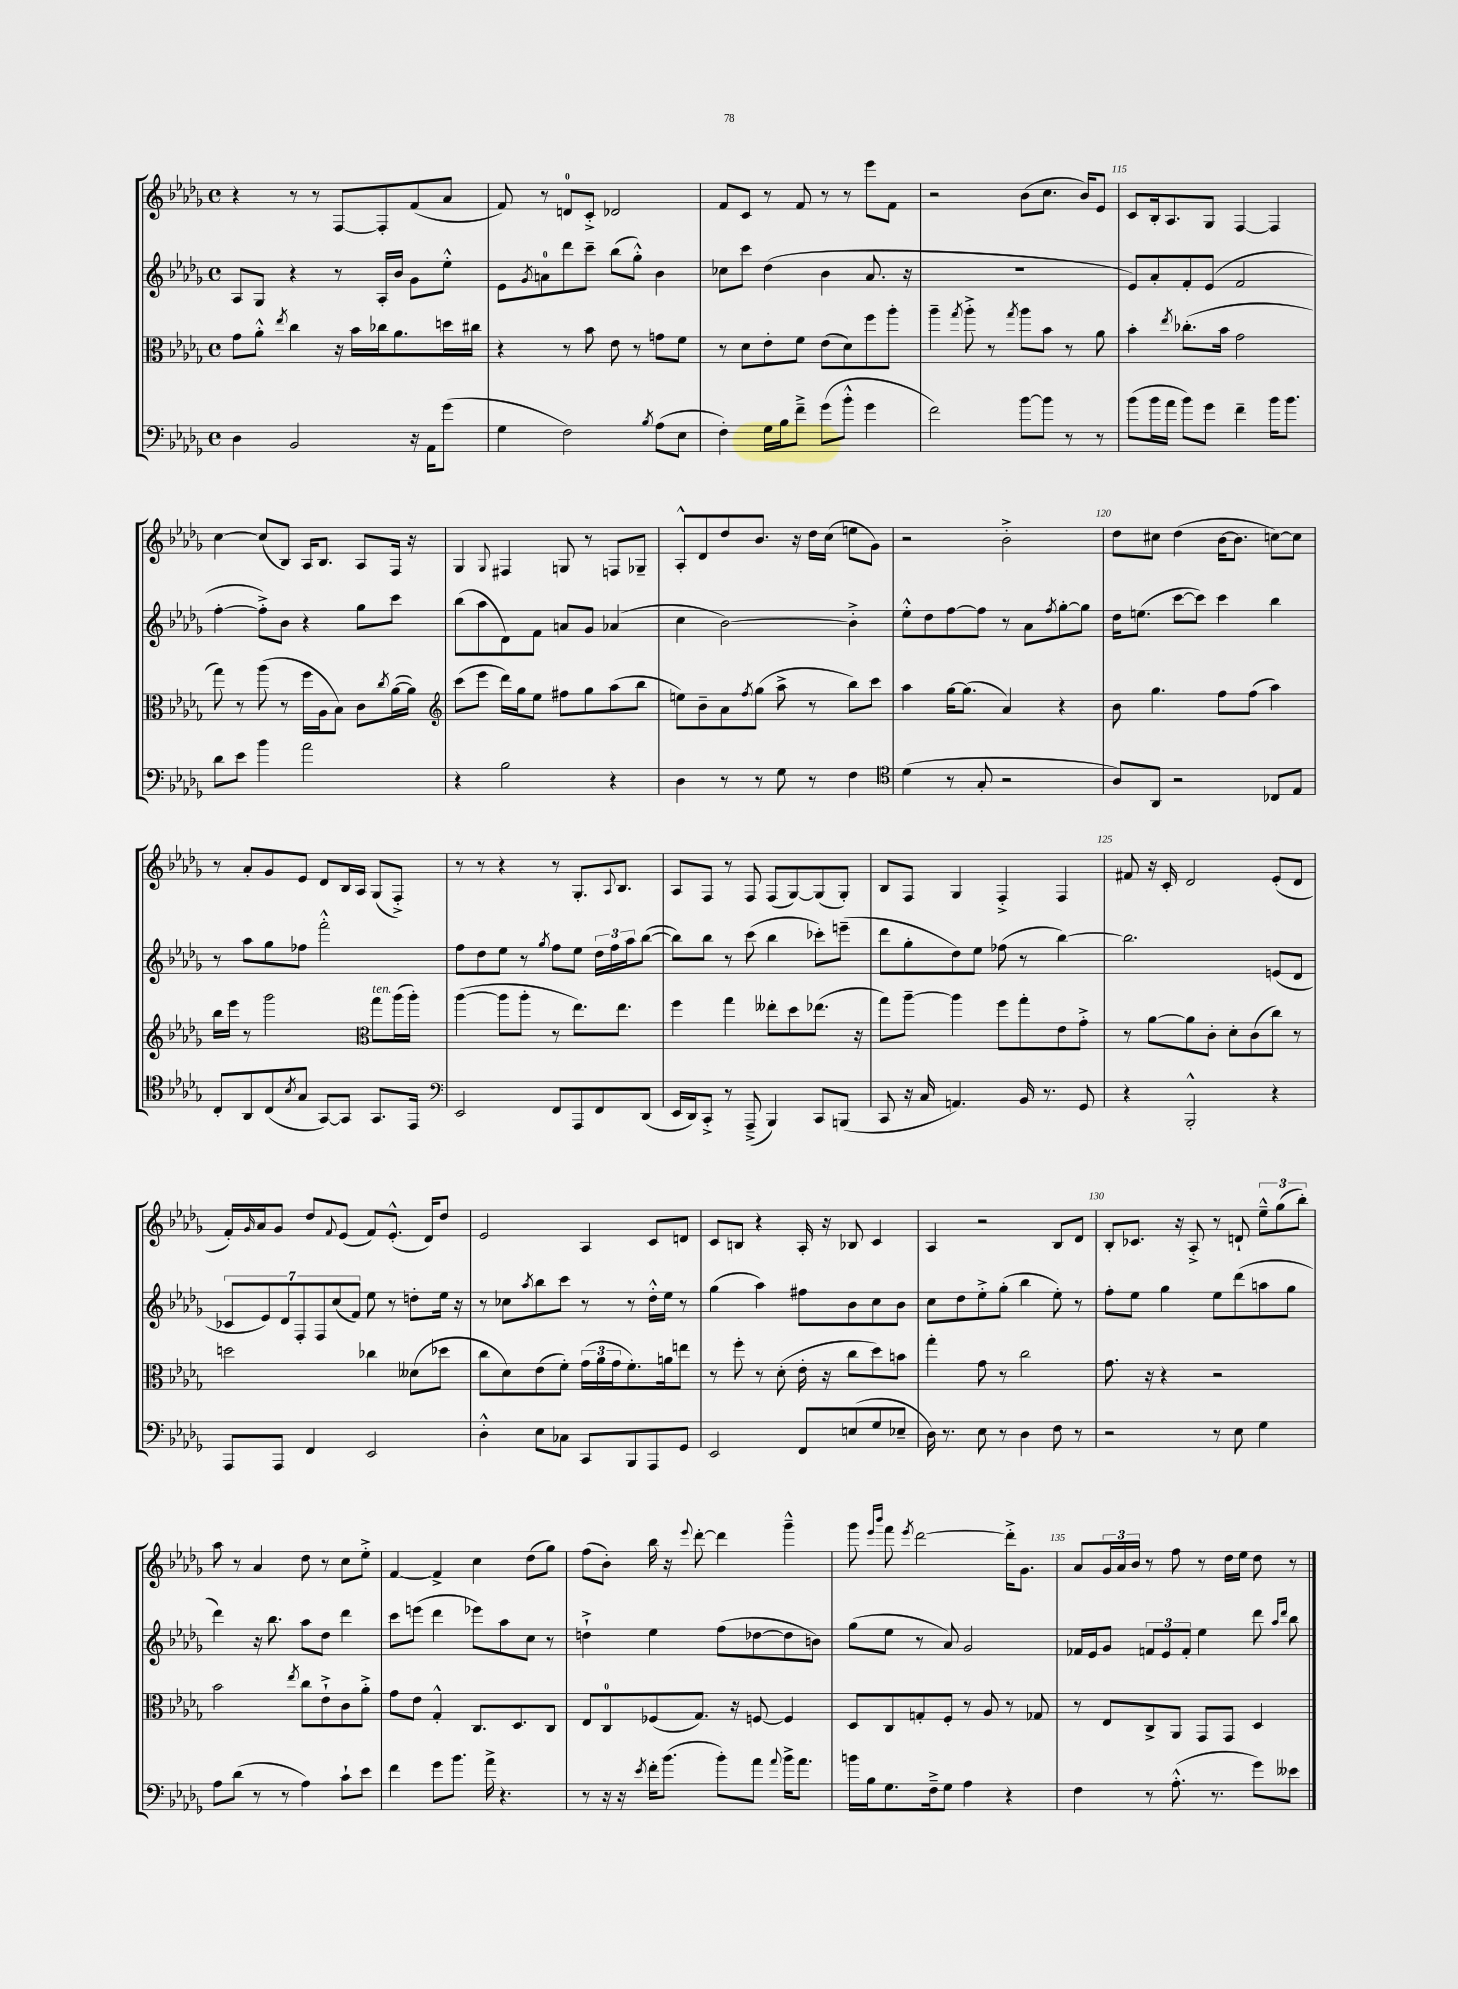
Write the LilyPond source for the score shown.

<<
\new StaffGroup <<
\new Staff = "s0" {
    \clef treble \key des \major \defaultTimeSignature \time 4/4
    r4 r8 r8 f8~ f8-. f'8( aes'8 |
    f'8) r8 d'8-0 c'8-.-> des'2 |
    f'8 c'8 r8 f'8 r8 r8 ees'''8 f'8 |
    r2 bes'8( c''8. bes'16) ees'8 |
    c'8 bes16-. aes8. ges8 f4~ f4 |
    c''4~ c''8( bes8) aes16 bes8. aes8 f16 r16 |
    ges4 \appoggiatura { ges8 } fis4 g8 r8 f8 ges8-- |
    aes8-.-^ des'8 des''8 bes'8. r16 des''16 c''16( e''8 ges'8) |
    r2 bes'2-.-> |
    des''8 cis''8 des''4( bes'16~ bes'8. c''8~) c''8 |
    r8 aes'8-. ges'8 ees'8 des'8 bes16 aes16 ges8( f8-.->) |
    r8 r8 r4 r8 ges8.-. \appoggiatura { aes8 } bes8. |
    aes8 f8 r8 f8 f8( ges8~) ges8( ges8-.) |
    bes8 f8 ges4 f4-.-> f4 |
    fis'8 r16 c'16-. des'2 ees'8-.( des'8 |
    f'16-.) \grace { ges'16 } aes'16 ges'8 des''8 \appoggiatura { f'8 } ees'8( f'8) ees'8.-.-^( des'16) des''8 |
    ees'2 aes4 c'8 d'8 |
    c'8 b8 r4 aes16-. r16 bes8 c'4 |
    aes4 r2 bes8 des'8 |
    bes8-. ces'8. r16 aes8-.-> r8 d'8-! \tuplet 3/2 { ees''8---^ ges''8( bes''8-.) } |
    aes''8 r8 aes'4 des''8 r8 c''8 ees''8-.-> |
    f'4~ f'4-> c''4 des''8( ges''8) |
    f''8( bes'8-.) bes''16 r16 \appoggiatura { ees'''8 } des'''8~-. des'''4 ges'''4---^ |
    ges'''8 \grace { ees'''16 bes'''16 } f'''8 \acciaccatura { ees'''8 } des'''2~ des'''16-.-> ges'8. |
    aes'8 \tuplet 3/2 { ges'16 aes'16 bes'16 } r8 f''8 r8 des''16 ees''16 des''8 r8 \bar "|." |
}
\new Staff = "s1" {
    \clef treble \key des \major \defaultTimeSignature \time 4/4
    aes8 ges8 r4 r8 aes16-. bes'16 ges'8 ees''8-.-^ |
    ees'8 \acciaccatura { ges'8 } a'8-0 des'''8 c'''8-- bes''8( ges''8-.-^) bes'4 |
    ces''8 c'''8 des''4( bes'4 aes'8. r16 |
    R1 |
    ees'8) aes'8-. f'8-. ees'8( f'2 |
    f''4~-. f''8-.->) bes'8 r4 ges''8 c'''8 |
    bes''8( aes''8 des'8) f'8 a'8 ges'8 aes'4( |
    c''4 bes'2~) bes'4-.-> |
    ees''8-.-^ des''8 f''8~ f''8 r8 aes'8 \acciaccatura { f''8 } ges''8~-. ges''8 |
    des''16 e''8.( c'''8~ c'''8) c'''4 bes''4 |
    r8 aes''8 ges''8 fes''8 f'''2-.-^ |
    f''8 des''8 ees''8 r8 \acciaccatura { ges''8 } f''8 ees''8 \tuplet 3/2 { des''16 f''16 aes''16 } bes''8~( |
    bes''8) bes''8 r8 c'''8( bes''4 ces'''8-.) e'''8--( |
    des'''8 ges''8-. des''8) ees''8 fes''8( r8 bes''4~) |
    bes''2. e'8( des'8 |
    \tuplet 7/4 { ces'8 ees'8) des'8 f8-. f8 c''8( f'8) } ees''8 r8 d''8-. ees''16 r16 |
    r8 ces''8 \acciaccatura { aes''8 } bes''8 c'''8 r8 r8 des''16-.-^ ees''16 r8 |
    ges''4( aes''4) fis''8 bes'8 c''8 bes'8 |
    c''8 des''8 ees''8-.-> ges''8-.( bes''4 ees''8-.) r8 |
    f''8-. ees''8 ges''4 ees''8 des'''8( a''8 ges''8 |
    des'''4) r16 bes''8. aes''8 des''8 des'''4 |
    c'''8 e'''8( des'''4 ees'''8) aes''8 c''8 r8 |
    d''4-!-> ees''4 f''8( des''8~ des''8 b'8) |
    ges''8( ees''8 r8 aes'8) ges'2 |
    fes'16 ees'16 ges'8 \tuplet 3/2 { f'8 ees'8 f'8-. } ees''4 des'''8 \grace { aes''16 des'''16 } bes''8 \bar "|." |
}
\new Staff = "s2" {
    \clef alto \key des \major \defaultTimeSignature \time 4/4
    ges'8 aes'8-.-^ \acciaccatura { ees''8 } c''4 r16 bes'16 ces''16 aes'8. d''16 cis''16 |
    r4 r8 bes'8 ees'8 r8 g'8 f'8 |
    r8 des'8 ees'8-. f'8 ees'8( des'8) f''8 aes''8-. |
    aes''4-- \acciaccatura { ges''8 } aes''8-.-> r8 \acciaccatura { ges''8 } aes''8 bes'8 r8 aes'8 |
    bes'4-. \acciaccatura { ees''8 } ces''8.-.( bes'16 ges'2 |
    ges''8) r8 aes''8( r8 f''16 aes16 bes8) c'8 \acciaccatura { c''8 } aes'16~( aes'16) |
    \clef treble c'''8( ees'''8 des'''16) ges''16 ees''8 fis''8 ges''8 aes''8( bes''8 |
    e''8) bes'8-- aes'8 \acciaccatura { f''8 } ges''8( aes''8-> r8 bes''8) c'''8 |
    aes''4 ges''16~ ges''8.( aes'4) r4 |
    bes'8 ges''4. f''8 f''8( aes''4) |
    bes''16 ees'''16 r8 ges'''2 \clef alto ges''8^\markup { \italic "ten." } aes''16( aes''16-.) |
    aes''4~( aes''8 aes''8-. r8 ees''8.) ees''8. |
    f''4 ges''4 eeses''8-. des''8 ees''8.( r16 |
    ges''8) aes''8~-- aes''4 f''8 ges''8-. ees'8 ges'8-.-> |
    r8 aes'8~ aes'8 c'8-. des'8-. c'8( c''8) r8 |
    d''2 ces''4 deses'8( des''8 |
    c''8 des'8) ees'8( f'8-.) \tuplet 3/2 { ges'16( aes'16 ges'16 } f'8.-.) a'16 e''8 |
    r8 f''8-. r8 des'8-.( ees'16-. r16 c''8 des''8) b'8 |
    ges''4-. ges'8 r8 c''2 |
    ges'8. r16 r4 r2 |
    bes'2 \acciaccatura { ees''8 } c''8 ees'8-!-> c'8 aes'8-.-> |
    ges'8 ees'8 ges4-.-^ c8. des8. c8 |
    ees8 c8-0 fes8( ges8.) r16 f8~ f4 |
    des8 c8 g8-. f8-. r8 aes8 r8 ges8 |
    r8 ees8 c8-> aes,8 ges,8 ges,8 des4 \bar "|." |
}
\new Staff = "s3" {
    \clef bass \key des \major \defaultTimeSignature \time 4/4
    des4 bes,2 r16 aes,16 ges'8( |
    ges4 f2) \acciaccatura { bes8 } aes8( ees8 |
    f4-.) ges16 bes16 f'8---> ges'8( bes'8-.-^ ges'4 |
    f'2) bes'8~ bes'8 r8 r8 |
    bes'8( bes'16 aes'16 bes'8) ges'8 f'4-- bes'16 bes'8. |
    des'8 ees'8 bes'4 aes'2 |
    r4 bes2 r4 |
    des4 r8 r8 ges8 r8 f4 |
    \clef tenor des'4( r8 ges8-. r2 |
    aes8) aes,8 r2 ces8 ees8 |
    c8-. aes,8 c8( \acciaccatura { bes8 } ges8 ges,8~) ges,8 ges,8. ees,16 |
    \clef bass ees,2 f,8 aes,,8 f,8 des,8( |
    ees,16 des,16) c,8-.-> r8 aes,,8--->( bes,,4) c,8 b,,8( |
    c,8 r16 c16 a,4.) bes,16 r8. ges,8 |
    r4 bes,,2-.-^ r4 |
    aes,,8 aes,,8 f,4 ees,2 |
    des4-.-^ ees8 ces8 c,8 bes,,8 aes,,8 ges,8 |
    ees,2 f,8 e8( ges8 ees8-- |
    des16) r8. ees8 r8 des4 f8 r8 |
    r2 r8 ees8 ges4 |
    aes8 des'8( r8 r8 aes4) c'8-! ees'8 |
    f'4 ges'8 bes'8. aes'16-> r4. |
    r8 r16 r16 \acciaccatura { ees'8 } f'16-. bes'8.( bes'8-.) aes'8 \appoggiatura { aes'8 } bes'16-> aes'8. |
    b'16 bes16 ges8. f16---> ges8 aes4 r4 |
    f4 r8 aes8.-.-^( r8. ges'8) eeses'8 \bar "|." |
}
>>
>>
\layout { \context { \Score currentBarNumber = #111 \override BarNumber.break-visibility = ##(#f #t #t) barNumberVisibility = #(every-nth-bar-number-visible 5) } }
